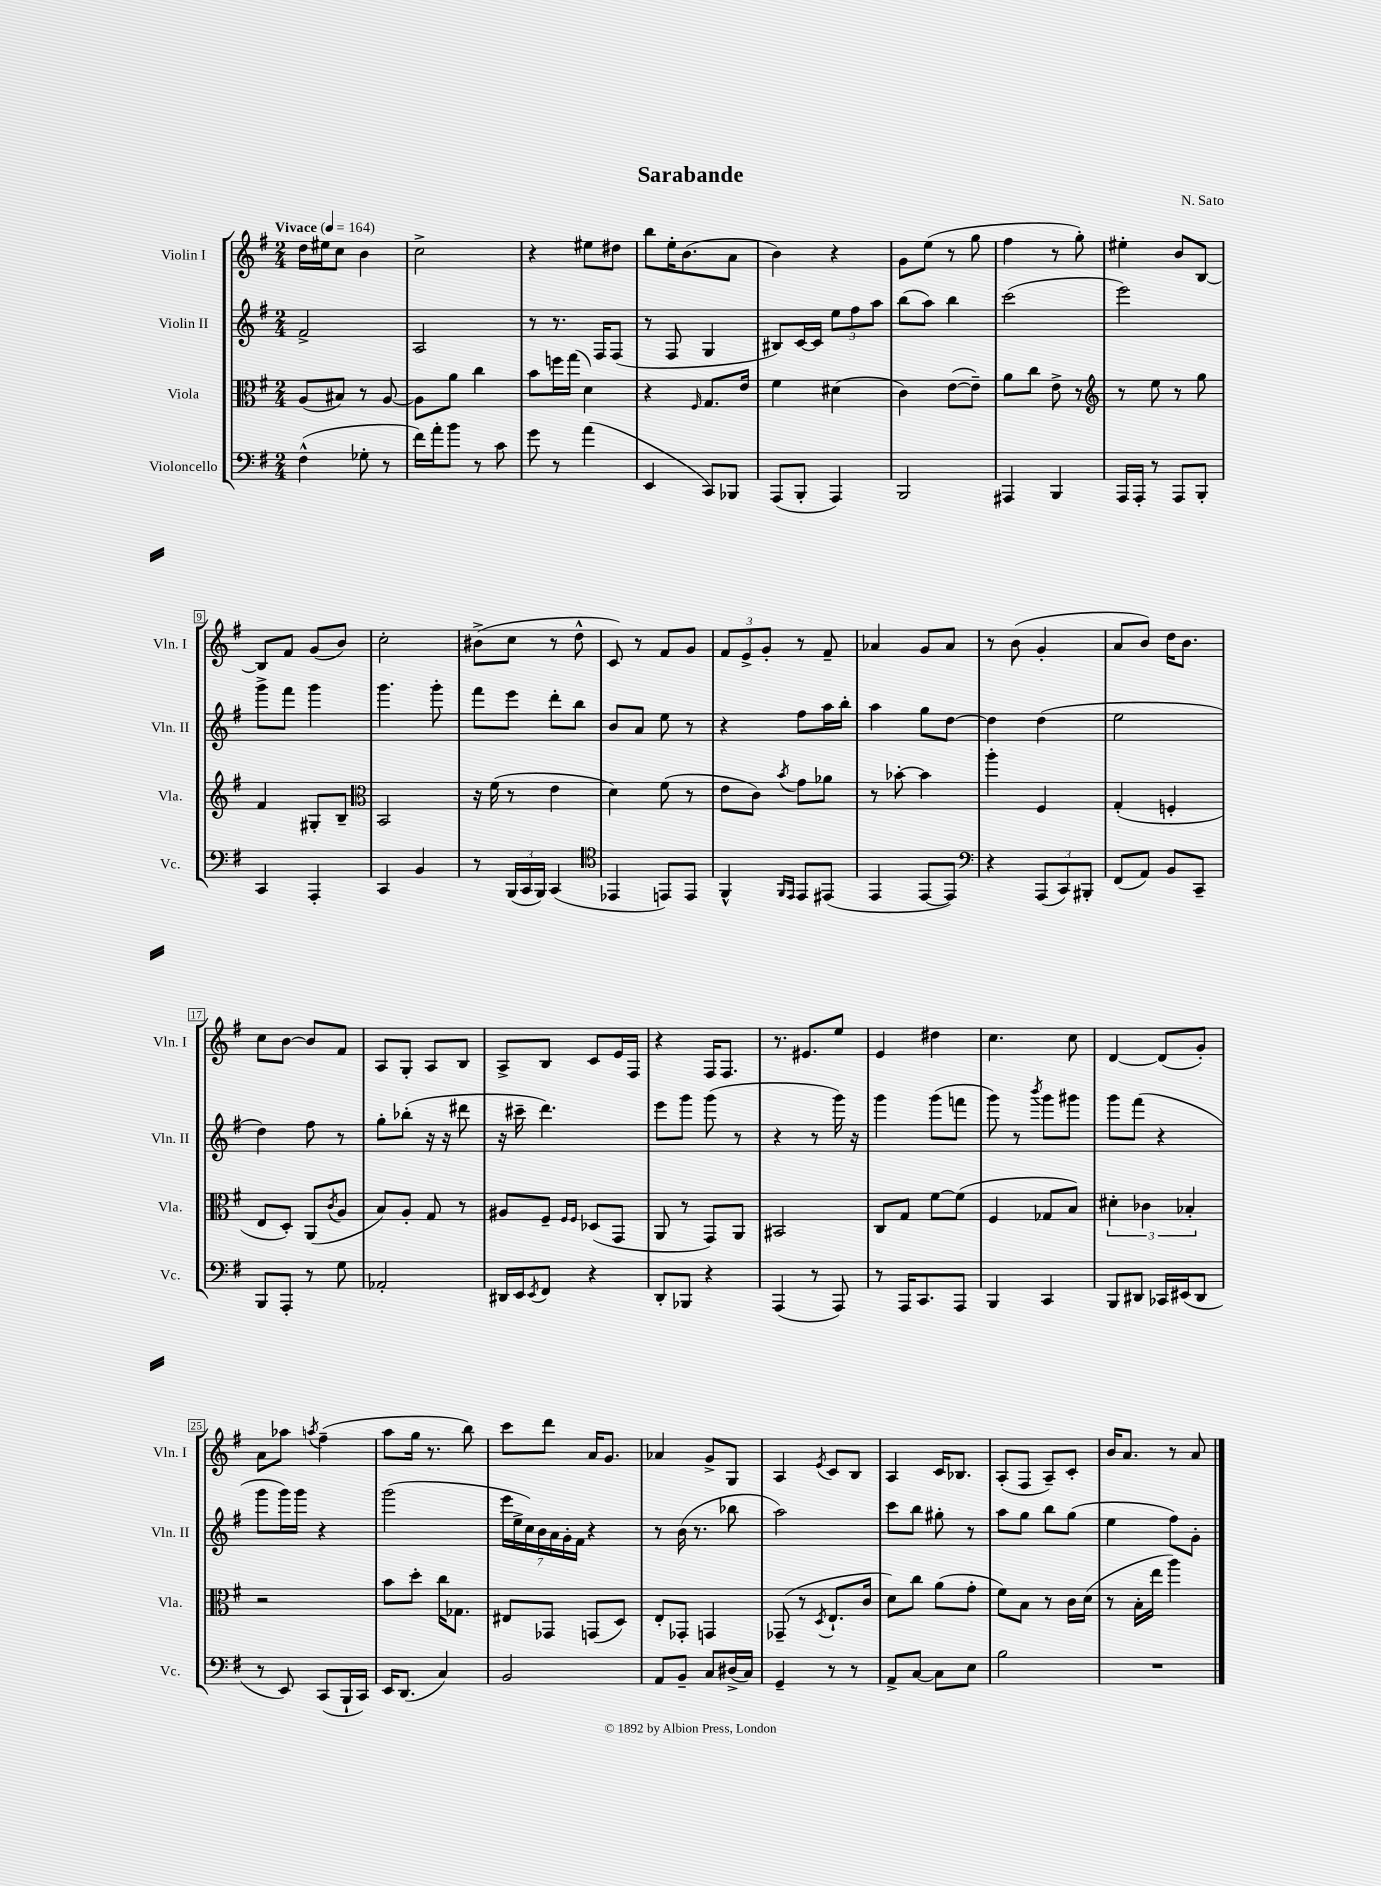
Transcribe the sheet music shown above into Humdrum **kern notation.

**kern	**kern	**kern	**kern
*staff4	*staff3	*staff2	*staff1
*clefF4	*clefC3	*clefG2	*clefG2
*k[f#]	*k[f#]	*k[f#]	*k[f#]
*M2/4	*M2/4	*M2/4	*M2/4
*MM164	*MM164	*MM164	*MM164
(4F#^^	(8A	2f#^	16dd
.	.	.	16ee#
.	8B#)	.	8cc
8G-'	8r	.	4b
8r	[8A	.	.
=	=	=	=
16f#)	8A]	2A	2cc^
16a'	.	.	.
8b	8a	.	.
8r	4cc	.	.
8c	.	.	.
=	=	=	=
8g	8b	8r	4r
8r	16ff	8.r	.
.	(16gg	.	.
(4a	4d)	.	8ee#
.	.	16F#	.
.	.	(8F#	8dd#
=	=	=	=
4EE	4r	8r	8bb
.	.	8F#	16ee'
.	.	.	(8.b
.	16qqF#	.	.
8CC)	8.G	4G	.
8BBB-	.	.	8a
.	16e	.	.
=	=	=	=
(8AAA	4f#	8B#)	4b)
8BBB'	.	[16c	.
.	.	16c]	.
4AAA)	(4d#	12ee	4r
.	.	12ff#	.
.	.	12aa	.
=	=	=	=
2BBB	4c)	(8bb	8g
.	.	8aa)	(8ee
.	([8e	4bb	8r
.	8e~])	.	8gg
=	=	=	=
4AAA#	8a	(2ccc	4ff#
.	8cc	.	.
4BBB	8e^	.	8r
.	8r	.	8gg')
=	=	=	=
*	*clefG2	*	*
16AAA	8r	2eee)	4ee#'
16AAA'	.	.	.
8r	8ee	.	.
8AAA	8r	.	8b
8BBB'	8gg	.	[8B
=	=	=	=
4CC	4f#	8ggg^	8B]
.	.	8fff#	8f#
4AAA'	8G#'	4ggg	(8g
.	8B~	.	8b)
=	=	=	=
*	*clefC3	*	*
4CC	2BB	4.ggg	2cc'
4BB	.	.	.
.	.	8ggg'	.
=	=	=	=
8r	16r	8fff#	(8b#^
.	(16f#	.	.
(24BBB	8r	8eee	8cc
24CC	.	.	.
24BBB)	.	.	.
(4CC	4e	8ddd'	8r
.	.	8bb	8dd^^
=	=	=	=
*clefC4	*	*	*
4EE-	4d)	8b	8c)
.	.	8a	8r
8EE)	(8f#	8ee	8f#
8EE	8r	8r	8g
=	=	=	=
4FF#^^	8e	4r	12f#
.	.	.	12e^
.	8c)	.	.
.	.	.	12g'
16qqFF#	.	.	.
16qqEE	8qb	.	.
8EE	8g	8ff#	8r
(8EE#	8a-	16aa	8f#~
.	.	16bb'	.
=	=	=	=
4EE	8r	4aa	4a-
.	[8b-'	.	.
[8EE	4b-]	8gg	8g
8EE])	.	[8dd	8a-
=	=	=	=
*clefF4	*	*	*
4r	4aa'	4dd]	8r
.	.	.	(8b
(12AAA	4F#	(4dd	4g'
12CC)	.	.	.
12BBB#'	.	.	.
=	=	=	=
(8FF#	(4G'	2ee	8a
8AA)	.	.	8b)
8BB	4F'	.	16dd
.	.	.	8.b
8CC~	.	.	.
=	=	=	=
8BBB	8E	4dd)	8cc
8AAA'	8D')	.	[8b
8r	(8AA	8ff#	8b]
.	8qc	.	.
8G	8A	8r	8f#
=	=	=	=
2AA-'	8B)	8gg'	8A
.	8A'	(8bb-'	8G'
.	8G	16r	8A
.	.	16r	.
.	8r	8ddd#	8B
=	=	=	=
16DD#	8A#	16r	8A^
16EE	.	16ccc#~	.
8qEE	.	.	.
8FF#	8F#~	4.ddd)	8B
.	16qqF#	.	.
.	16qqF#	.	.
4r	(8D-	.	8c
.	8GG	.	16e
.	.	.	16F#
=	=	=	=
8DD'	8AA	8eee	4r
8BBB-	8r	8ggg	.
4r	8GG)	(8ggg	16F#
.	.	.	8.F#
.	8AA	8r	.
=	=	=	=
(4AAA	2BB#	4r	8.r
.	.	.	8.e#
8r	.	8r	.
8AAA)	.	16ggg)	8ee
.	.	16r	.
=	=	=	=
8r	8C	4ggg	4e
16AAA	8G	.	.
8.CC	.	.	.
.	[8f#	(8ggg	4dd#
8AAA	(8f#]	8fff	.
=	=	=	=
4BBB	4F#	8ggg)	4.cc
.	.	8r	.
.	.	8qbbb	.
4CC	8G-	8ggg	.
.	8B)	8ggg#	8cc
=	=	=	=
8BBB	6d#'	8ggg	[4d
8DD#	.	(8fff#	.
.	6c-	.	.
16CC-	.	4r	(8d]
(16EE#	.	.	.
.	6B-'	.	.
8DD#	.	.	8g')
=	=	=	=
8r	2r	8ggg	8a
8EE)	.	16ggg)	8aa-
.	.	16ggg	.
.	.	.	8qaa
(8CC	.	4r	(4ff#~
16BBB`	.	.	.
16CC)	.	.	.
=	=	=	=
16EE	8b	(2ggg	8aa
(8.DD	.	.	.
.	8dd'	.	16gg
.	.	.	8.r
4C)	16cc	.	.
.	8.G-	.	.
.	.	.	8bb)
=	=	=	=
2BB	8E#	28eee	8ccc
.	.	28ee^	.
.	.	28cc)	.
.	.	28b	.
.	8GG-	.	8ddd
.	.	28a	.
.	.	28g'	.
.	.	28f#	.
.	(8GG	4r	16a
.	.	.	8.g
.	8D)	.	.
=	=	=	=
8AA	8E'	8r	4a-
8BB~	8GG-'	(16b	.
.	.	8.r	.
8C	4GG	.	8g^
(16D#^	.	8bb-	8G
16C)	.	.	.
=	=	=	=
4GG~	(8GG-~	2aa)	4A
.	8r	.	.
.	8qD	.	8qe
8r	8.E`	.	8c
8r	.	.	8B
.	16c	.	.
=	=	=	=
8AA^	8d)	8ccc	4A
[8C	8cc	8bb	.
8C]	(8a	8gg#'	16c
.	.	.	8.B-
8E	8g'	8r	.
=	=	=	=
2B	8f#)	8aa	(8A'
.	8B	8gg	8F#
.	8r	8bb	8A~)
.	16c	(8gg	8c'
.	(16d	.	.
=	=	=	=
2r	8r	4ee	16b
.	.	.	8.a
.	16B'	.	.
.	16ee	.	.
.	4aa)	8ff#)	8r
.	.	8g'	8a
==	==	==	==
*-	*-	*-	*-
